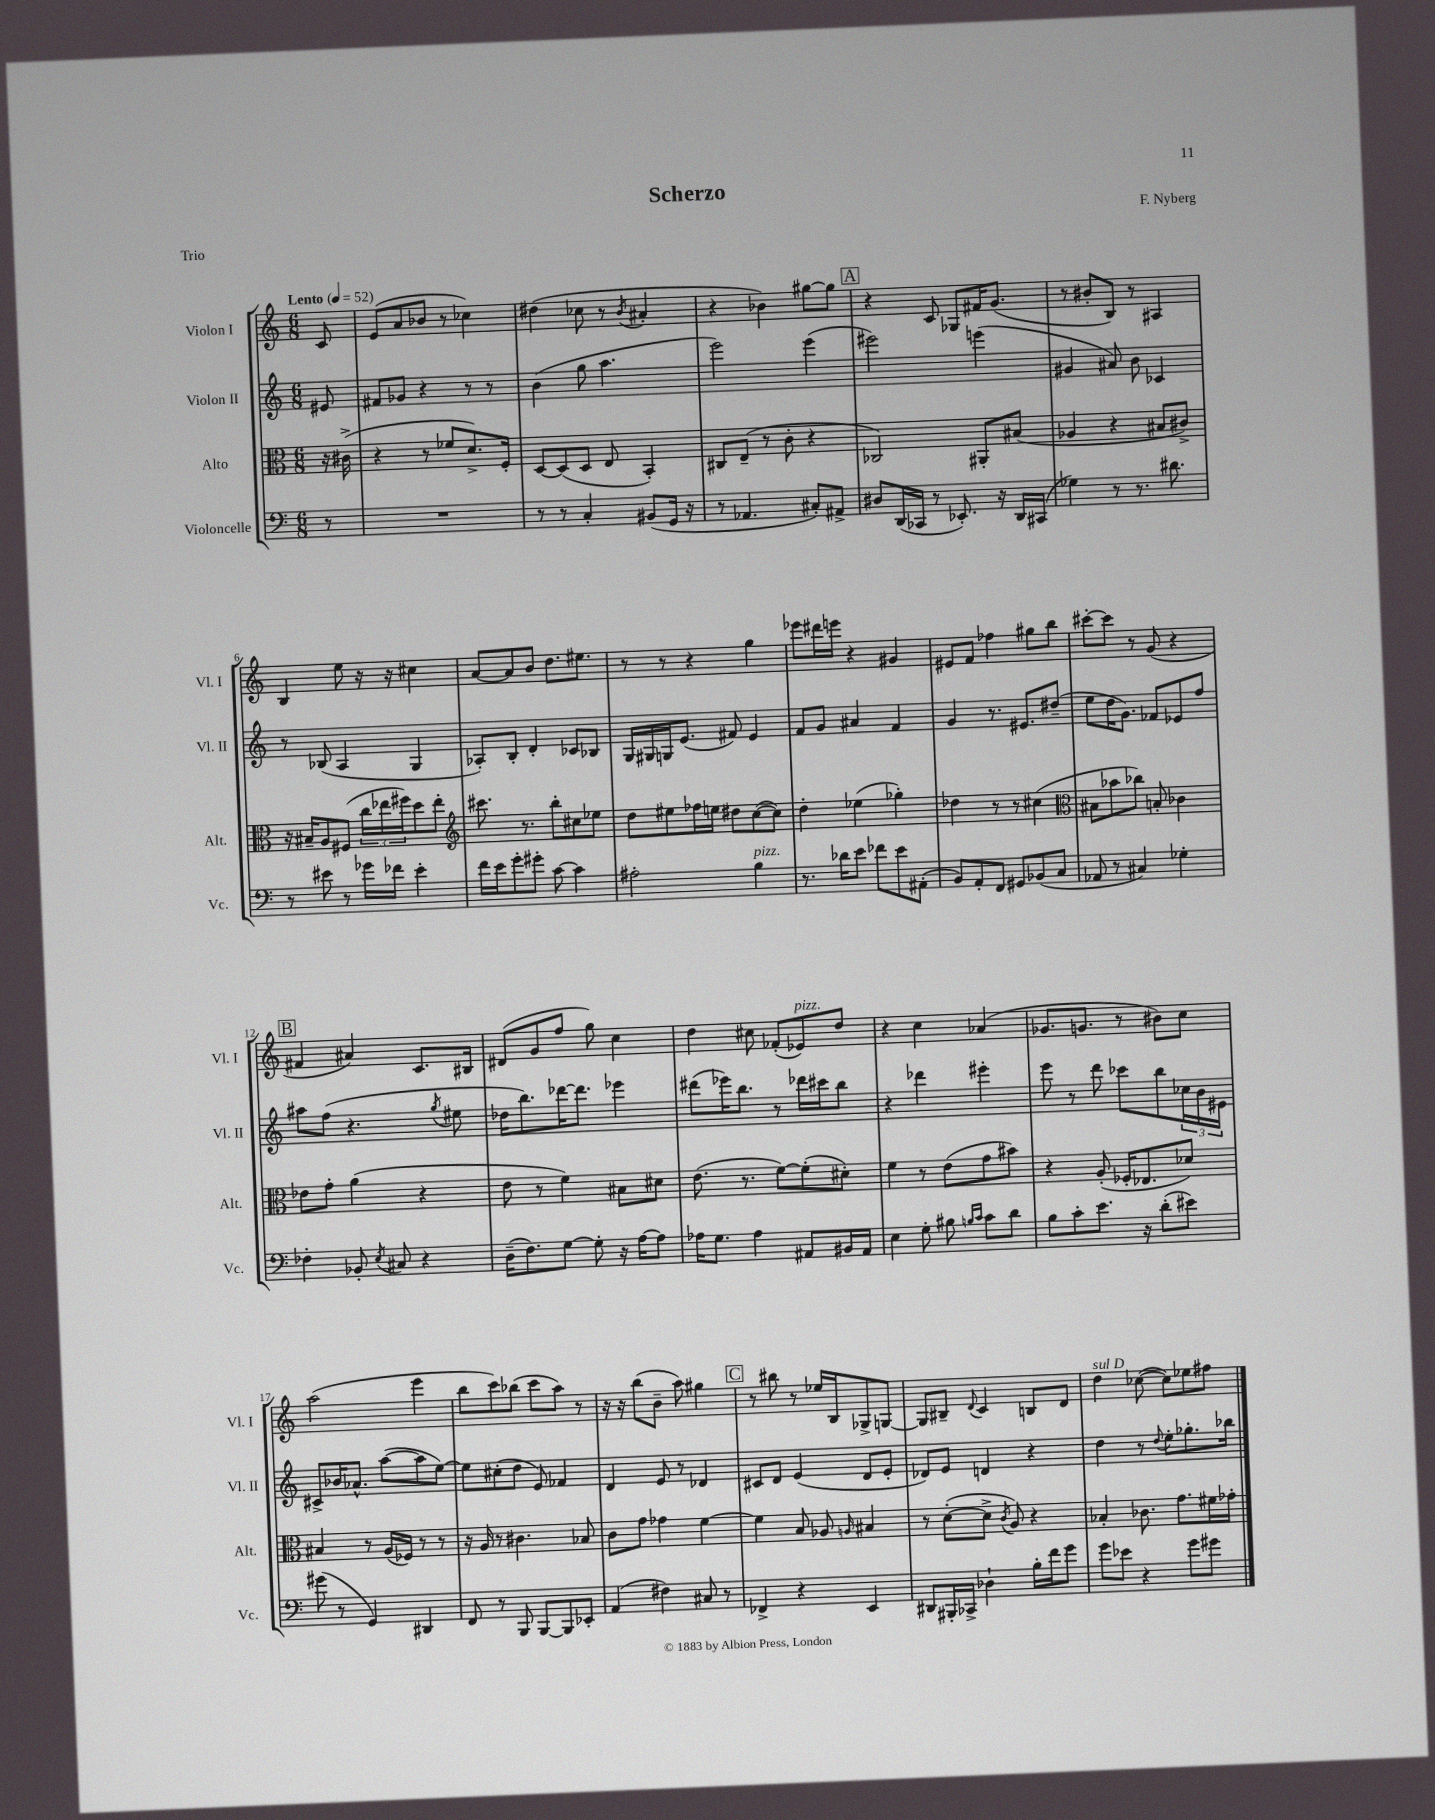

**kern	**kern	**kern	**kern
*part4	*part3	*part2	*part1
*staff4	*staff3	*staff2	*staff1
*I"Violoncelle	*I"Alto	*I"Violon II	*I"Violon I
*I'Vc.	*I'Alt.	*I'Vl. II	*I'Vl. I
*clefF4	*clefC3	*clefG2	*clefG2
*k[]	*k[]	*k[]	*k[]
*M6/8	*M6/8	*M6/8	*M6/8
*MM52	*MM52	*MM52	*MM52
=	=	=	=
!	!	!	!LO:TX:a:B:t=Lento
8r	16r	8e#X/	8c/
.	(16c#X^\	.	.
=1	=1	=1	=1
2.r	4r	8f#X/L	(8e/L
.	.	8g-X/J	8a/
.	8r	4r	8b-X/J
.	8f-X/L	.	8r
.	8.d^/)	8r	4cc-X\)
.	.	8r	.
.	16F'/Jk	.	.
=2	=2	=2	=2
8r	[8D/L	(4b\	(4dd#X\
8r	(8D/]	.	.
4C'/	8D/J	8gg\	8cc-X\
.	8E/	4.aa\	8r
.	.	.	8qb/
(8BB#X/L	4BB'/)	.	4a#X'/
16GG/Jk	.	.	.
16r	.	.	.
=3	=3	=3	=3
8r	8C#X/L	2eee\)	4r
4.AA-X/	(8E~/J	.	.
.	8r	.	4b-X\)
.	8c'\	.	.
8C#X'/L)	4r	(4eee\	[8gg#X\L
8AA#X^/J	.	.	8gg#\J]
!!LO:REH:place=s1:t=A
=4	=4	=4	=4
8D#X/L	2C-X/)	2eee#X\)	4r
(16DD/L	.	.	.
16CC-X/JJ	.	.	.
8r	.	.	8c/
8.EE-X'/)	.	.	8G-X/L
.	8AA#X'/L	(4eeen\	16f#X/K
16r	.	.	(8.g/J
16DD/LL	(8B#X/J	.	.
(16CC#X/JJ	.	.	.
=5	=5	=5	=5
4G-X\)	4A-X/	4g#X/	8r
.	.	.	8b#X'/L
8r	4r	8a#X/)	8B/J)
8.r	.	8b\	8r
.	8B#X/L	4c-X/	4A#X/
8.d#X\	.	.	.
.	8c#X^/J)	.	.
!!LO:LB:g=z
=6	=6	=6	=6
8r	16r	8r	4B/
.	16B#X~/KL	.	.
8e#X\	8A/	(8B-X/	.
8r	(8F#X/J	4A/	8ee\
16g-X\LL	24cc\LL	.	16r
.	24ee-X\	.	.
16f-X\JJ	.	.	16r
.	24ff#X\J)	.	.
4e#'\	8dd\	4G/	4cc#X\
.	8ee-'\J	.	.
=7	=7	=7	=7
*	*clefG2	*	*
16f\LL	8.ccc#X\	8A-X'/L)	[8a/L
16e\J	.	.	.
8g'\	.	8B'/J	8a/]
.	8.r	.	.
8g#X'\J	.	4d'/	8b/J
[8c\	8bb'\L	.	8.dd\L
4c\]	8cc#X\	8c-X/L	.
.	.	.	8.ee#X\J
.	8ee-X\J	8B-X/J	.
=8	=8	=8	=8
2A#X'\	8dd\L	16G/LL	8r
.	.	16G#X/	.
.	8ee#X\	16Gn/J	8r
.	.	(8.e/J	.
.	16ff-X\L	.	4r
.	16een\JJ	.	.
.	8dd#X\L	8f#X/)	.
!LO:TX:a:i:t=pizz.	!	!	!
4B\	([8cc\	4e/	4gg\
.	8cc\J])	.	.
=9	=9	=9	=9
8.r	4dd'\	8f/L	8eee-X\L
.	.	8g/J	16ddd#X\L
16d-X\KL	.	.	16eeen\JJ
8e\J	(4ee-X\	4a#X/	4r
8f-X\L	.	.	.
8e\	4gg-X'\)	4f/	4g#X/
(8AA#X'\J	.	.	.
=10	=10	=10	=10
8BB/L)	4dd-X\	4g/	8e#X/L
8AA'/	.	.	8f/J
8FF/J	8r	8.r	4ff-X\
8GG#X/L	8r	.	.
.	.	8.e#X/L	.
(8BB-X/	(4cc#X\	.	8gg#X\L
8C/J	.	(8dd#X~/J	8bb\J
=11	=11	=11	=11
*	*clefC3	*	*
8AA-X/	8B#X\L	8ee\L	[8ccc#X'\L
8r	8b-X\	16dd\K	8ccc#\J]
.	.	8.g\J)	.
4C#X/)	8cc-X\J)	.	8r
.	8Bn'/	8f-X/L	(8g/
4G-X'\	4c-X\	8e-X/	4r
.	.	8ff/J	.
!!LO:LB:g=z
!!LO:REH:place=s1:t=B
=12	=12	=12	=12
4F-X'\	8e-X\L	8aa#X\L	4f#X/
.	8g'\J	(8ff\J	.
8BB-X'/	(4a\	4.r	4a#X/)
8qE/	.	.	.
8C#X/	.	.	.
4r	4r	.	8.c/L
.	.	8qgg/	.
.	.	8ee#X\	.
.	.	.	16B#X/Jk
=13	=13	=13	=13
(16D~\KL	8e\	16dd-X\KL	(8d#X/L
8.F\)	.	8.bb\)	.
.	8r	.	8g/
[8G\J	4f\)	[16ddd-X\K	8ff/J
.	.	8.ddd-\J]	.
8G'\]	.	.	8gg\)
16r	8B#X\L	4eee-X\	4cc\
[16A\KL	.	.	.
8A\J]	8d#X\J	.	.
=14	=14	=14	=14
16A-X\KL	(8.e\	(8ddd#X\L	4dd\
8.G\J	.	.	.
.	.	16eee-X\K)	.
.	8.r	8.bb\J	.
4A-\	.	.	8cc#X\
.	[8f\L)	8r	(8f-X'/L
!	!	!	!LO:TX:a:i:t=pizz.
8AA#X/L	(8f'\]	16ddd-X\LL	8e-X/)
.	.	16ccc#X\J	.
16BB#X/L	8d#X'\J)	8bb\J	8dd/J
16AA#/JJ	.	.	.
=15	=15	=15	=15
4E\	4f\	4r	4r
8G'\	8r	4ddd-X\	4cc\
8B#X\	(8e\L	.	.
16qqBn/LL	.	.	.
16qqc/JJ	.	.	.
8c\L	8g\	4eee#X'\	(4a-X/
8d\J	8b#X\J)	.	.
=16	=16	=16	=16
8B\L	4r	8eee\	8.g-X/L
8c'\	.	8r	.
.	.	.	8.gn/J
8.e\J	(8A'/	8ddd\	.
.	16F-X'/KL	8ccc-X\L	8r
16r	8.E-X/	.	.
(8d'\L	.	8bb\	8b#X\L)
8e#X\J)	8d-X/J)	24cc-X\L	8cc\J
.	.	24b\	.
.	.	24e#X\JJ	.
!!LO:LB:g=z
=17	=17	=17	=17
(8g#X\	4B#X/	8c#X^/L	(2aa\
8r	.	16b-X/K	.
.	.	8.a-X^^/J	.
4GG/)	8r	.	.
.	(16A/LL	([8aa\L	.
.	16F-X/JJ)	.	.
4DD#X/	8r	8aa\]	4eee\
.	8r	[8ee\J)	.
=18	=18	=18	=18
8FF/	16r	8ee\L]	8bb\L
.	16A/	.	.
8r	8r	(8cc#X'\	8ccc\)
8BBB/	4.c#X\	8dd\J	(8bb-X\J
[8BBB/L	.	8e/)	8ccc\L
8BBB/]	.	4f-X/	8aa\J)
8EE-X'/J	8B-X/	.	8r
=19	=19	=19	=19
(4AA/	8c\L	4d/	16r
.	.	.	16r
.	8g\J	.	(8bb\L
4F#X\)	4g-X\	8e/	8b~\J
.	.	8r	8aa\)
8C#X/	[4f\	4d-X/	4gg#X\
8r	.	.	.
!!LO:REH:place=s1:t=C
=20	=20	=20	=20
4FF-X^/	4f\]	8c#X/L	8r
.	.	8d/J	8bb#X\
4r	8B/	(4e/	8r
.	8A-X/	.	16ee-X/LL
.	.	.	16B/J
.	16qqAn/	.	.
4EE/	4B#X/	8d/L	8G-X^/
.	.	8e'/J	[8Gn/J
=21	=21	=21	=21
8DD#X/L	8r	8d-X/L)	8G/L]
16BBB#X'/L	([8d'\L	8e/J	8B#X~/J
16CC-X^/JJ	.	.	.
.	.	.	8qqd/
4D-X`\	8d^\J]	4dn/	4c/
.	8qc/	.	.
.	8A/)	.	.
16B'\LL	4r	4r	8Bn/L
16f\J	.	.	.
8g\J	.	.	8d/J
=22	=22	=22	=22
!	!	!	!LO:TX:a:i:t=sul D
8g\L	4B-X'/	4dd\	4dd\
8e-X\J	.	.	.
4r	8.c-X\	8r	([8cc-X\
.	.	8qqdd/	.
.	.	8ee'\L	8cc-\L])
.	8.g\L	.	.
8g\L	.	8.gg-X'\	8ee-X\
8g#X\J	16f#X\L	.	8ff#X\J
.	16g-X'\JJ	16bb-X\Jk	.
==	==	==	==
*-	*-	*-	*-
